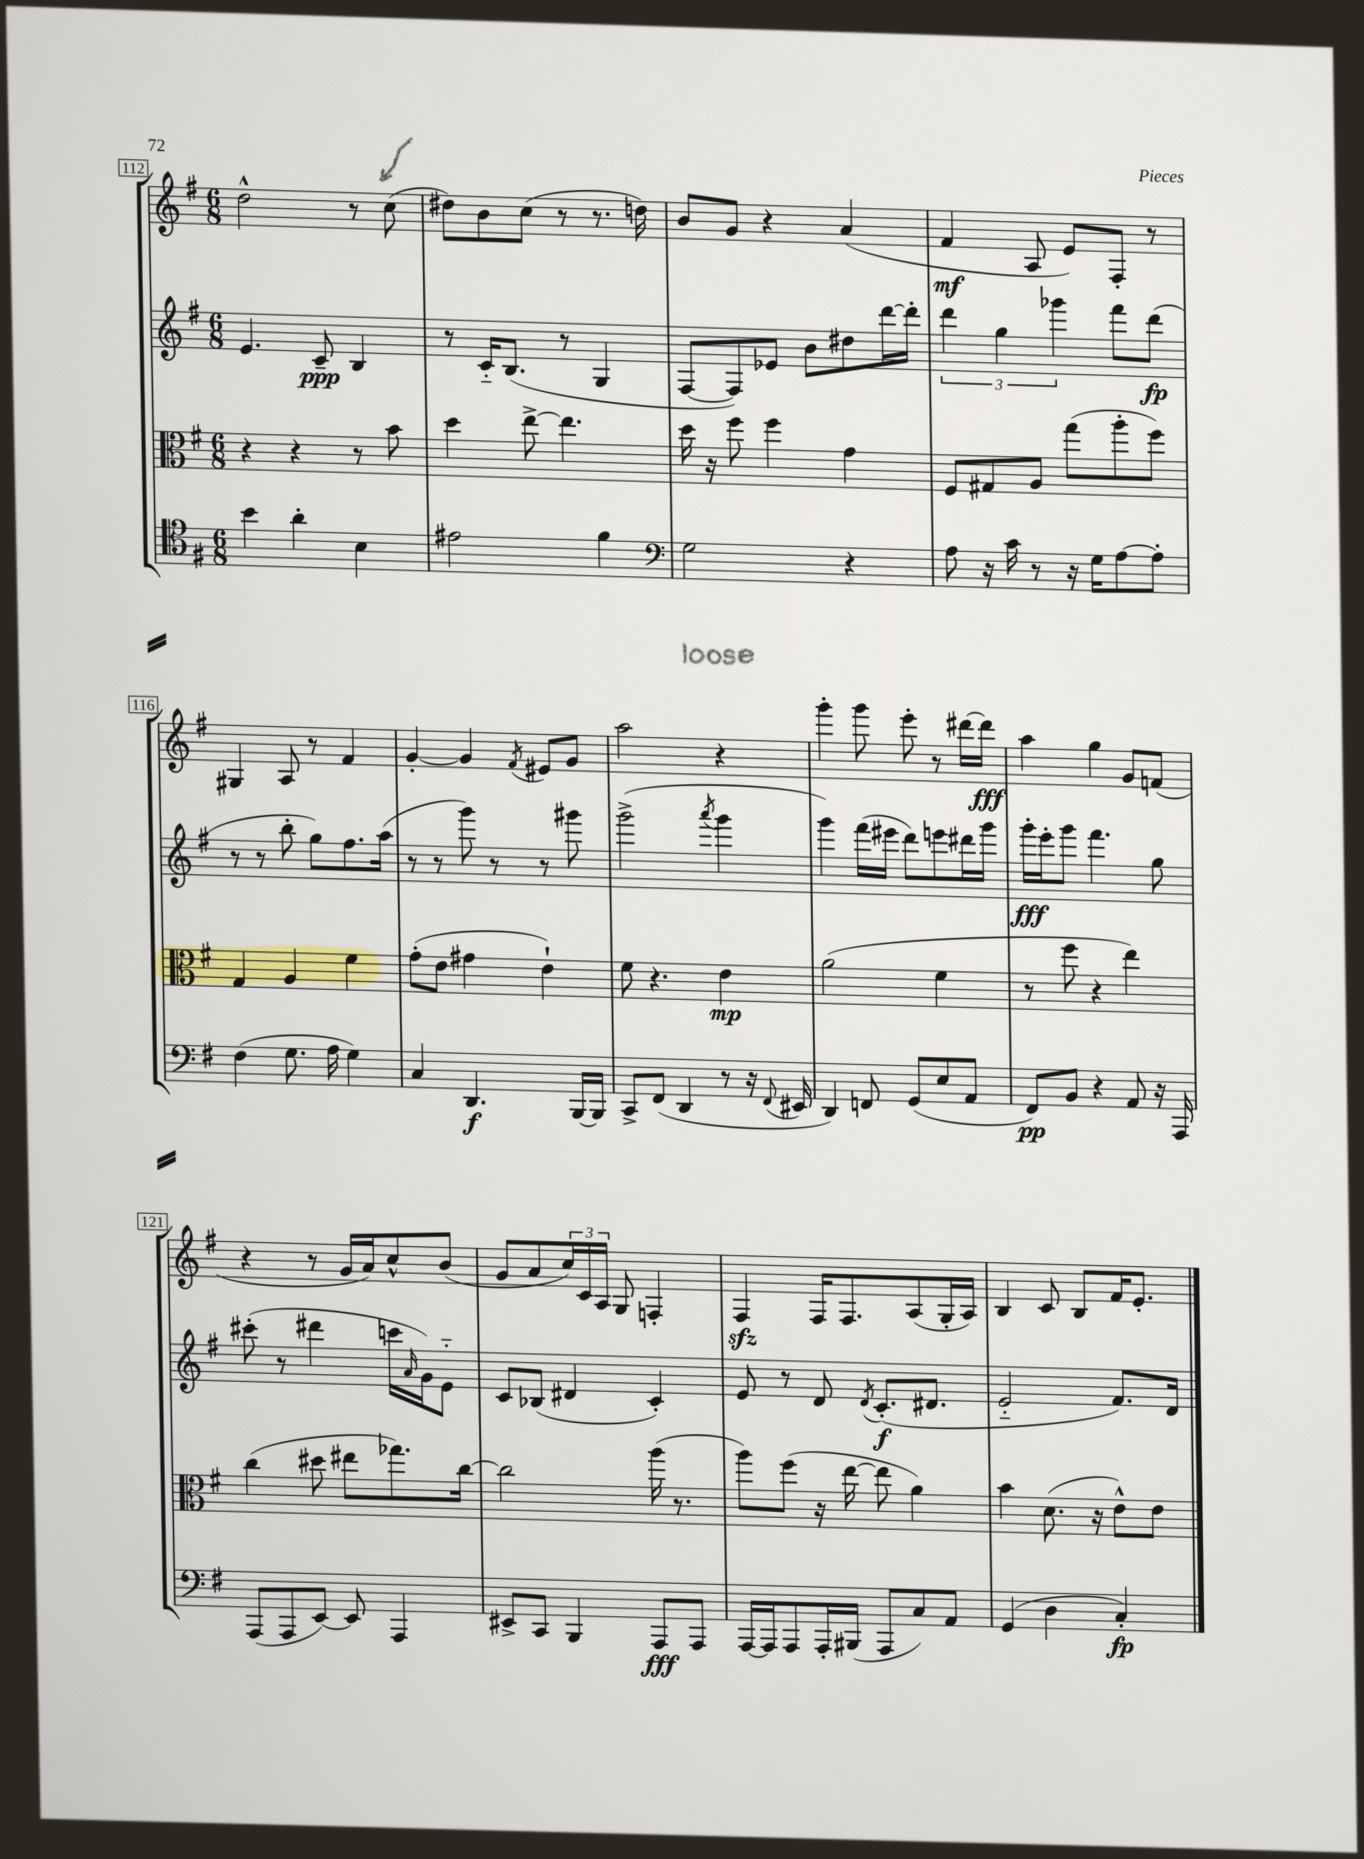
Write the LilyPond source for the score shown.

<<
\new StaffGroup <<
\new Staff = "s0" {
    \clef treble \key g \major \numericTimeSignature \time 6/8
    d''2-^ r8 c''8( |
    dis''8) b'8 c''8( r8 r8. d''16) |
    b'8 g'8 r4 a'4( |
    fis'4\mf a8 e'8) fis8-. r8 |
    gis4 a8 r8 fis'4 |
    g'4~-. g'4 \acciaccatura { fis'8 } eis'8 g'8 |
    a''2 r4 |
    g'''4-. g'''8 e'''8-. r8 dis'''16~ dis'''16\fff |
    a''4 g''4 g'8 f'8( |
    r4 r8 g'16 a'16) c''8-^ b'8( |
    g'8 a'8 \tuplet 3/2 { c''16) c'16 a16 } g8 f4-. |
    fis4\sfz fis16 fis8. a8( g16-. a16) |
    b4 c'8 b8 fis'16 e'8.-. \bar "|." |
}
\new Staff = "s1" {
    \clef treble \key g \major \numericTimeSignature \time 6/8
    e'4. c'8--\ppp b4 |
    r8 c'16-_ b8.( r8 g4 |
    fis8~ fis8) ees'8 b'8 dis''8 d'''16~ d'''16-. |
    \tuplet 3/2 { d'''4 g''4 ges'''4 } fis'''8 d'''8\fp( |
    r8 r8 b''8-. g''8) fis''8. a''16( |
    r8 r8 g'''8) r8 r8 gis'''8 |
    g'''2->( \acciaccatura { a'''8 } g'''4 |
    g'''4) fis'''16( eis'''16 d'''8) e'''8 dis'''16 g'''16 |
    g'''16-.\fff e'''16-. g'''8 fis'''4. g''8 |
    cis'''8-.( r8 dis'''4 c'''16 \grace { a'16 } g'16) e'8-_ |
    c'8 bes8( dis'4 c'4-.) |
    e'8 r8 d'8 \acciaccatura { d'8 } c'8.-.\f( dis'8. |
    e'2-_ fis'8.) d'16 \bar "|." |
}
\new Staff = "s2" {
    \clef alto \key g \major \numericTimeSignature \time 6/8
    r4 r4 r8 b'8 |
    d''4 e''8~-> e''4. |
    d''16 r16 fis''8 fis''4 g'4 |
    fis8 gis8 a8 g''8( a''8-. fis''8) |
    g4 a4 fis'4 |
    g'8-.( e'8 gis'4 e'4-!) |
    fis'8 r4. e'4\mp |
    a'2( fis'4 |
    r8 fis''8 r4 e''4) |
    c''4( dis''8 eis''8 ges''8.) c''16~ |
    c''2 a''16( r8. |
    a''8) fis''8( r16 e''16~ e''8 a'4) |
    b'4 d'8.( r16 e'8-^) e'8 \bar "|." |
}
\new Staff = "s3" {
    \clef tenor \key g \major \numericTimeSignature \time 6/8
    b'4 a'4-. b4 |
    eis'2 fis'4 |
    \clef bass g2 r4 |
    a8 r16 c'16 r8 r16 g16 a8~ a8-. |
    fis4( g8. a16 g4) |
    c4 d,4.\f b,,16~ b,,16 |
    c,8-> fis,8( d,4 r8 r16 \appoggiatura { fis,8 } eis,16 |
    d,4) f,8 g,8( e8 a,8 |
    fis,8\pp) b,8 r4 a,8 r16 a,,16 |
    a,,8( a,,8 e,8~) e,8 a,,4 |
    eis,8-> c,8 b,,4 a,,8\fff a,,8 |
    a,,16~ a,,16 a,,8 a,,16-. bis,,16( a,,8 c8) a,8 |
    g,4( d4 c4-.\fp) \bar "|." |
}
>>
>>
\layout { \context { \Score currentBarNumber = #112 \override BarNumber.stencil = #(make-stencil-boxer 0.1 0.3 ly:text-interface::print) } }
